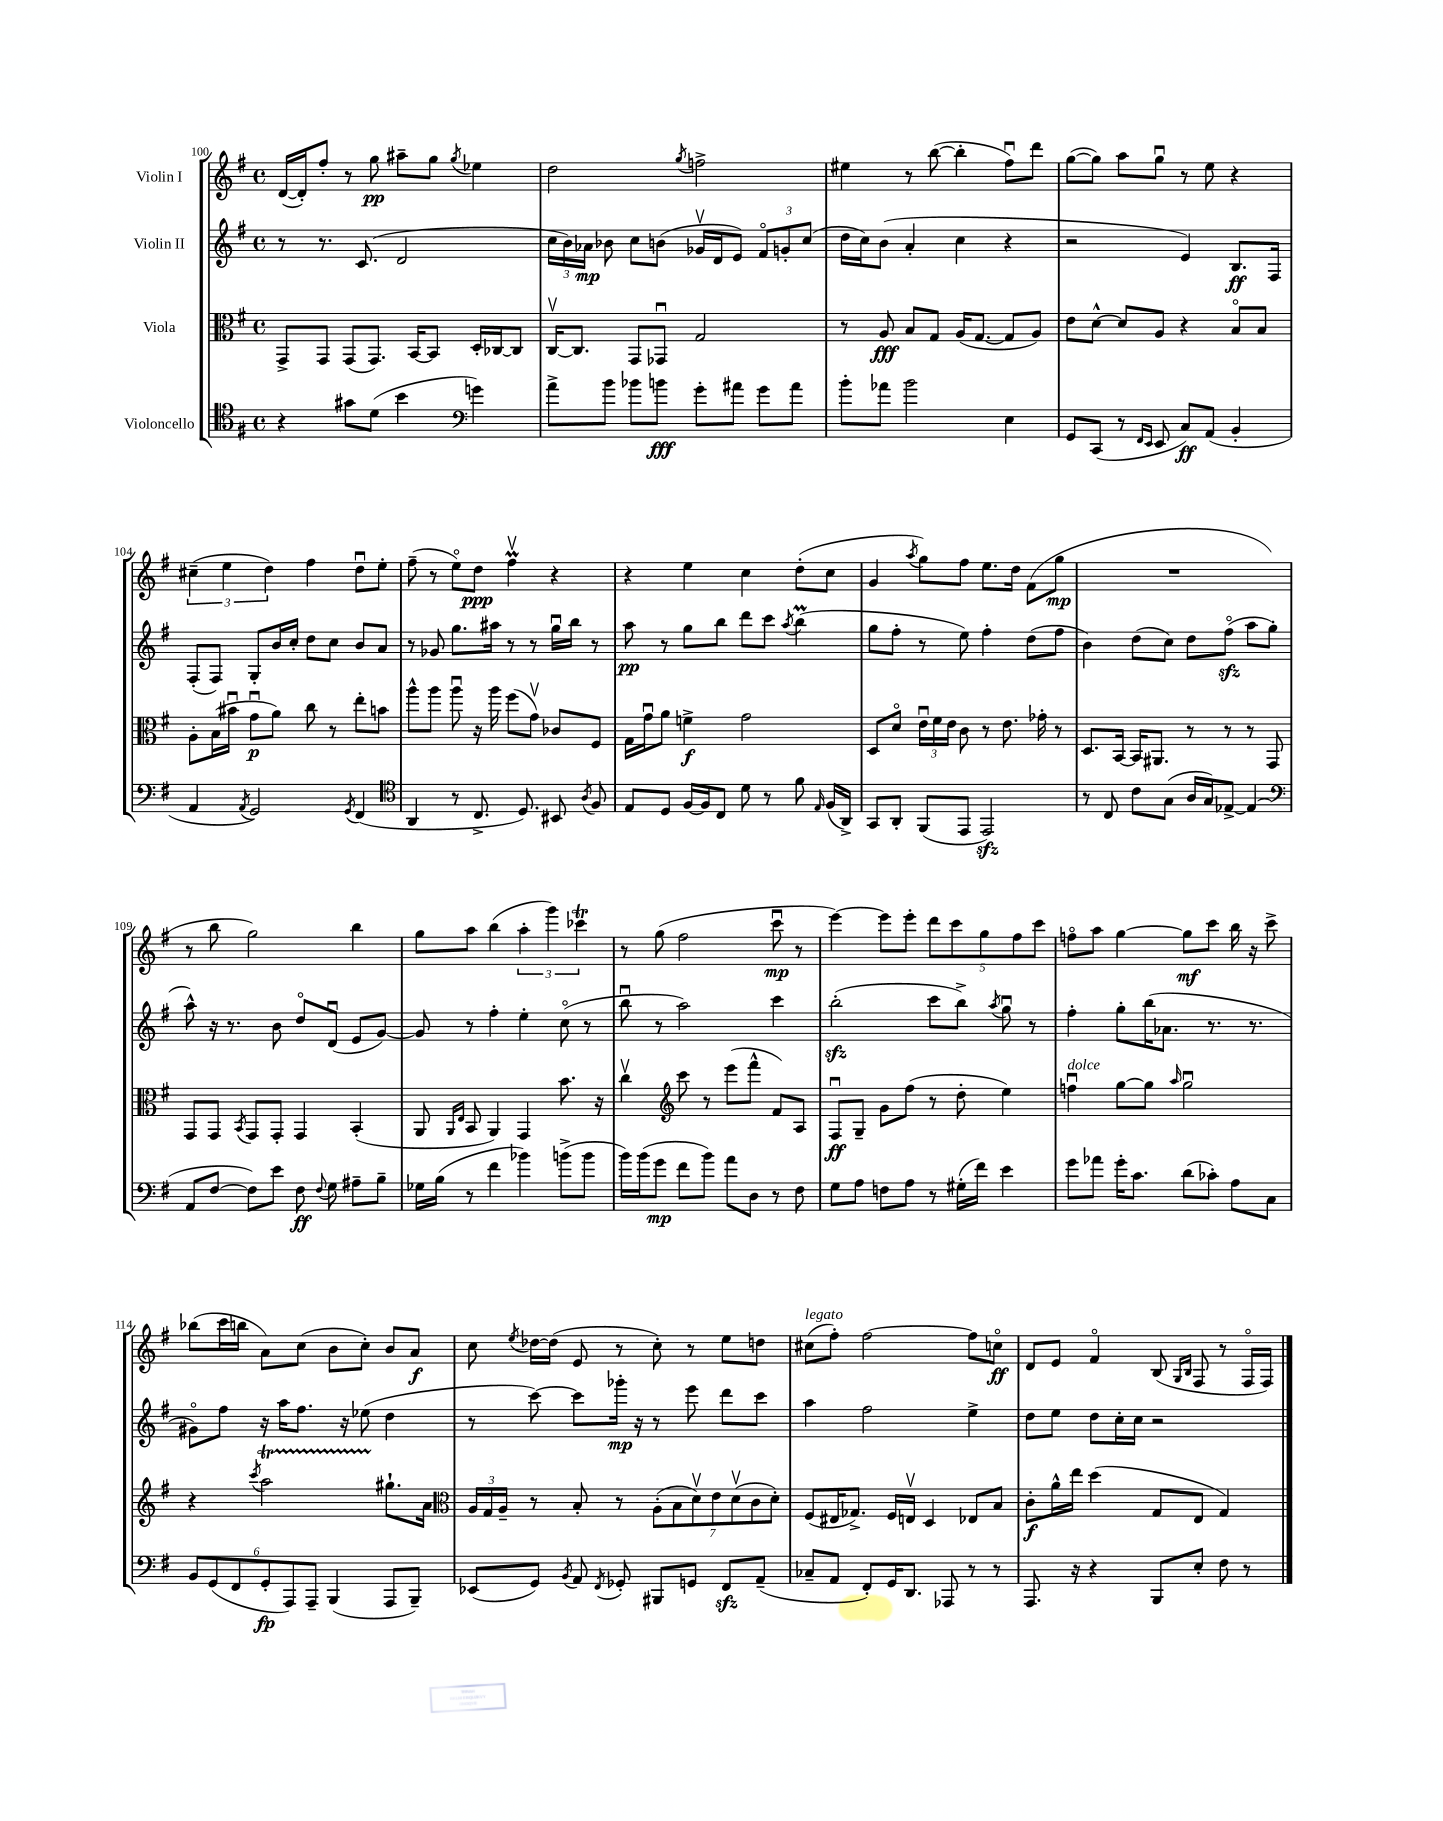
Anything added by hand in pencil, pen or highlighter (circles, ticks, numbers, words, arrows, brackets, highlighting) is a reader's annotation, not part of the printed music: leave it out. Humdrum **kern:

**kern	**dynam	**kern	**dynam	**kern	**dynam	**kern	**dynam
*part4	*part4	*part3	*part3	*part2	*part2	*part1	*part1
*staff4	*staff4	*staff3	*staff3	*staff2	*staff2	*staff1	*staff1
*I"Violoncello	*	*I"Viola	*	*I"Violin II	*	*I"Violin I	*
*clefC4	*	*clefC3	*	*clefG2	*	*clefG2	*
*k[f#]	*	*k[f#]	*	*k[f#]	*	*k[f#]	*
*M4/4	*	*M4/4	*	*M4/4	*	*M4/4	*
*met(c)	*	*met(c)	*	*met(c)	*	*met(c)	*
=100	=100	=100	=100	=100	=100	=100	=100
4r	.	8GG^/L	.	8r	.	([16d/LL	.
.	.	.	.	.	.	16d'/J])	.
.	.	8GG/J	.	8.r	.	8ff#'/J	.
8g#X\L	.	(8GG/L	.	.	.	8r	.
.	.	.	.	(8.c/	.	.	.
(8d\J	.	8.GG/J)	.	.	.	8gg\	pp
4b\	.	.	.	2d/	.	8aa#X~\L	.
.	.	[16BB/KL	.	.	.	.	.
.	.	8BB/J]	.	.	.	8gg\J	.
*clefF4	*	*	*	*	*	*	*
.	.	.	.	.	.	8qgg/	.
4gn\)	.	16D'/LL	.	.	.	4ee-X\	.
.	.	[16C-X/J	.	.	.	.	.
.	.	8C-/J]	.	.	.	.	.
=101	=101	=101	=101	=101	=101	=101	=101
8a^\L	.	[16Cv/KL	.	24cc\LL	.	2dd\	.
.	.	.	.	24b\)	.	.	.
.	.	8.C/J]	.	.	.	.	.
.	.	.	.	24a-X\JJ	mp	.	.
8b\J	.	.	.	8b-X\	.	.	.
8b-X\L	.	8GG/L	.	8cc\L	.	.	.
8bn\J	fff	8GG-Xu/J	.	(8bn\J	.	.	.
.	.	.	.	.	.	8qgg/	.
8g'\L	.	2G/	.	16g-Xv/LL	.	2ffn^\	.
.	.	.	.	16d/J	.	.	.
8a#X\J	.	.	.	8e/J)	.	.	.
8g\L	.	.	.	12f#/L	.	.	.
.	.	.	.	12gn'/	.	.	.
8a#\J	.	.	.	.	.	.	.
.	.	.	.	(12cc/J	.	.	.
=102	=102	=102	=102	=102	=102	=102	=102
8b'\L	.	8r	.	16dd\LL	.	4ee#X\	.
.	.	.	.	16cc\J)	.	.	.
8a-X\J	.	8A/	fff	(8b\J	.	.	.
2b\	.	8B/L	.	4a'/	.	8r	.
.	.	8G/J	.	.	.	([8bb\	.
.	.	(16A/KL	.	4cc\	.	4bb'\]	.
.	.	[8.G/J	.	.	.	.	.
4E\	.	8G/L]	.	4r	.	8ff#u\L)	.
.	.	8A/J)	.	.	.	8ddd\J	.
=103	=103	=103	=103	=103	=103	=103	=103
8GG/L	.	8e\L	.	2r	.	([8gg\L	.
(8CC/J	.	[8d^^\J	.	.	.	8gg\J])	.
8r	.	8d/L]	.	.	.	8aa\L	.
16qqFF#/LL	.	.	.	.	.	.	.
16qqEE/JJ	.	.	.	.	.	.	.
8EE/	.	8A/J	.	.	.	8ggu\J	.
8C/L)	ff	4r	.	4e/)	.	8r	.
(8AA/J	.	.	.	.	.	8ee\	.
4BB'/	.	8B/L	.	8.B/L	ff	4r	.
.	.	8B/J	.	.	.	.	.
.	.	.	.	16F#/Jk	.	.	.
!!LO:LB:g=z
=104	=104	=104	=104	=104	=104	=104	=104
4AA/	.	8A'\L	.	(8F#'/L	.	(6cc#X~\	.
.	.	(16B\L	.	8F#/J)	.	.	.
.	.	.	.	.	.	6ee\	.
.	.	16b#Xu\JJ	.	.	.	.	.
8qAA/	.	.	.	.	.	.	.
2GG/)	.	8gu\L	p	8G'/L	.	.	.
.	.	.	.	.	.	6dd\)	.
.	.	8a\J)	.	16b/L	.	.	.
.	.	.	.	16cc'/JJ	.	.	.
.	.	8cc\	.	8dd\L	.	4ff#\	.
.	.	8r	.	8cc\J	.	.	.
8qGG/	.	.	.	.	.	.	.
(4FF#/	.	8ee'\L	.	8b/L	.	8ddu\L	.
.	.	8bn\J	.	8a/J	.	8ee'\J	.
=105	=105	=105	=105	=105	=105	=105	=105
*clefC4	*	*	*	*	*	*	*
4AA/	.	8aa^^\L	.	8r	.	(8ff#~\	.
.	.	8aa\J	.	8g-X/	.	8r	.
8r	.	8aau\	.	8.gg\L	.	8ee\L)	.
8.C^/	.	16r	.	.	.	8dd\J	ppp
.	.	16aa\	.	16aa#X\Jk	.	.	.
.	.	(8ff#\L	.	8r	.	4ff#mv\	.
8.D/)	.	.	.	.	.	.	.
.	.	8gv\J)	.	8r	.	.	.
8BB#X/	.	8c-X/L	.	16ggu\LL	.	4r	.
.	.	.	.	16bb\JJ	.	.	.
8qA/	.	.	.	.	.	.	.
8F#/	.	8F#/J	.	8r	.	.	.
=106	=106	=106	=106	=106	=106	=106	=106
8E/L	.	16G\LL	.	8aa\	pp	4r	.
.	.	16gu\J	.	.	.	.	.
8D/J	.	8a\J	.	8r	.	.	.
[16F#/LL	.	4fn^\	f	8gg\L	.	4ee\	.
16F#/J]	.	.	.	.	.	.	.
8C/J	.	.	.	8bb\J	.	.	.
8d\	.	2g\	.	8ddd\L	.	4cc\	.
8r	.	.	.	8ccc\J	.	.	.
.	.	.	.	8qaa/	.	.	.
8f#\	.	.	.	(4bbm\	.	(8dd'\L	.
16qqE/	.	.	.	.	.	.	.
(16F#/LL	.	.	.	.	.	8cc\J	.
16AA^/JJ)	.	.	.	.	.	.	.
=107	=107	=107	=107	=107	=107	=107	=107
8GG/L	.	8D/L	.	8gg\L	.	4g/	.
8AA'/J	.	8d/J	.	8ff#'\J	.	.	.
.	.	.	.	.	.	8qaa/	.
(8FF#/L	.	24eu\LL	.	8r	.	8gg\L)	.
.	.	24f#\	.	.	.	.	.
.	.	24e\JJ	.	.	.	.	.
8EE/J	.	8c\	.	8ee\)	.	8ff#\J	.
2EEzz/)	.	8r	.	4ff#'\	.	8.ee\L	.
.	.	8.e\	.	.	.	.	.
.	.	.	.	.	.	16dd\Jk	.
.	.	.	.	(8dd\L	.	(8f#\L	.
.	.	16g-X'\	.	.	.	.	.
.	.	8r	.	8ff#\J	.	8gg\J	mp
=108	=108	=108	=108	=108	=108	=108	=108
8r	.	8.D/L	.	4b\)	.	1r	.
8C/	.	.	.	.	.	.	.
.	.	[16BB/Jk	.	.	.	.	.
8c\L	.	16BB/KL]	.	(8dd\L	.	.	.
.	.	8.AA#X/J	.	.	.	.	.
(8G\J	.	.	.	8cc\J)	.	.	.
16A/LL	.	8r	.	8dd\L	.	.	.
16G/J)	.	.	.	.	.	.	.
[8E-X^/J	.	8r	.	(8ff#zz\J	.	.	.
(4E-/]	.	8r	.	8aa\L	.	.	.
.	.	8GG/	.	8gg'\J	.	.	.
!!LO:LB:g=z
=109	=109	=109	=109	=109	=109	=109	=109
*clefF4	*	*	*	*	*	*	*
8AA/L	.	8GG/L	.	8aa^^\)	.	8r	.
[8F#/J	.	8GG/J	.	16r	.	8bb\	.
.	.	.	.	8.r	.	.	.
.	.	8qBB/	.	.	.	.	.
8F#\L])	.	8GG/L	.	.	.	2gg\)	.
8e\J	.	8GG'/J	.	8b\	.	.	.
8F#\	ff	4GG/	.	8dd/L	.	.	.
8qqF#/	.	.	.	.	.	.	.
8G\	.	.	.	(8du/J	.	.	.
8A#X~\L	.	(4BB'/	.	8e/L	.	4bb\	.
8B~\J	.	.	.	[8g/J)	.	.	.
=110	=110	=110	=110	=110	=110	=110	=110
16G-X\LL	.	8AA/	.	8g/]	.	8gg\L	.
(16B\JJ	.	.	.	.	.	.	.
.	.	16qqAA/LL	.	.	.	.	.
.	.	16qqE/JJ	.	.	.	.	.
8r	.	8BB/	.	8r	.	8aa\J	.
4f#\	.	4AA/)	.	4ff#'\	.	(4bb\	.
4b-X\)	.	4GG/	.	4ee'\	.	6aa'\	.
.	.	.	.	.	.	6ggg\)	.
(8bn^\L	.	8.b\	.	(8cc\	.	.	.
.	.	.	.	.	.	6ccc-XT\	.
8b\J	.	.	.	8r	.	.	.
.	.	16r	.	.	.	.	.
=111	=111	=111	=111	=111	=111	=111	=111
16b\LL)	.	4ccv\	.	8bbu\	.	8r	.
(16b\J	.	.	.	.	.	.	.
8g\J	mp	.	.	8r	.	(8gg\	.
*	*	*clefG2	*	*	*	*	*
8f#\L	.	8ccc\	.	2aa\)	.	2ff#\	.
8b\J)	.	8r	.	.	.	.	.
8a\L	.	(8eee\L	.	.	.	.	.
8D\J	.	8fff#^^\J	.	.	.	.	.
8r	.	8f#/L)	.	4ccc\	.	8cccu\	mp
8F#\	.	8A/J	.	.	.	8r	.
=112	=112	=112	=112	=112	=112	=112	=112
8G\L	.	8F#u/L	ff	(2bbzz'\	.	[4eee\)	.
8A\J	.	8G~/J	.	.	.	.	.
8Fn\L	.	8g\L	.	.	.	8eee\L]	.
8A\J	.	(8ff#\J	.	.	.	8eee'\J	.
8r	.	8r	.	8ccc\L	.	10ddd\L	.
.	.	.	.	.	.	10ccc\	.
(16G#X'\LL	.	8dd'\	.	8bb^\J)	.	.	.
16f#\JJ)	.	.	.	.	.	.	.
.	.	.	.	.	.	10gg\	.
.	.	.	.	8qaa/	.	.	.
4e\	.	4ee\)	.	8ggu\	.	.	.
.	.	.	.	.	.	10ff#\	.
.	.	.	.	8r	.	.	.
.	.	.	.	.	.	10ccc\J	.
=113	=113	=113	=113	=113	=113	=113	=113
!	!	!LO:TX:a:i:t=dolce	!	!	!	!	!
8g\L	.	4ffnu\	.	4ff#'\	.	8ffn\L	.
8a-X\J	.	.	.	.	.	8aa\J	.
16g'\KL	.	[8gg\L	.	8gg'\L	.	[4gg\	.
8.c\J	.	.	.	.	.	.	.
.	.	8gg\J]	.	(16bb\K	.	.	.
.	.	.	.	8.a-X\J	.	.	.
.	.	16qqaa/	.	.	.	.	.
(8d\L	.	2ggu\	.	.	.	8gg\L]	mf
8c-X'\J)	.	.	.	8.r	.	8ccc\J	.
8A\L	.	.	.	.	.	16bb\	.
.	.	.	.	8.r	.	16r	.
8C\J	.	.	.	.	.	8ccc^\	.
!!LO:LB:g=z
=114	=114	=114	=114	=114	=114	=114	=114
12BB/L	.	4r	.	8g#X\L)	.	(8bb-X\L	.
(12GG/	.	.	.	.	.	.	.
.	.	.	.	8ff#\J	.	16ccc\L	.
12FF#/	.	.	.	.	.	.	.
.	.	.	.	.	.	16bbn\JJ	.
.	.	8qccc/	.	.	.	.	.
12GG'/	fp	2aaT\	.	16r	.	8a\L)	.
.	.	.	.	16aa\KL	.	.	.
12AAA/)	.	.	.	.	.	.	.
.	.	.	.	8.ff#\J	.	(8cc\J	.
12AAA~/J	.	.	.	.	.	.	.
(4BBB/	.	.	.	.	.	8b\L	.
.	.	.	.	16r	.	.	.
.	.	.	.	(8ee-X\	.	8cc'\J)	.
8AAA/L	.	8.gg#X`\L	.	4dd\	.	8b/L	.
8BBB~/J)	.	.	.	.	.	8a/J	f
.	.	16a\Jk	.	.	.	.	.
=115	=115	=115	=115	=115	=115	=115	=115
*	*	*clefC3	*	*	*	*	*
(8EE-X/L	.	24A/LL	.	8r	.	8cc\	.
.	.	24G/	.	.	.	.	.
.	.	24A~/JJ	.	.	.	.	.
.	.	.	.	.	.	8qee/	.
8GG/J)	.	8r	.	[8ccc\)	.	[16dd-X\LL	.
.	.	.	.	.	.	(16dd-\JJ]	.
8qBB/	.	.	.	.	.	.	.
8AA/	.	8B'/	.	8ccc\L]	.	8e/	.
8qFF#/	.	.	.	.	.	.	.
8GG-X'/	.	8r	.	16ggg-X'\Jk	mp	8r	.
.	.	.	.	16r	.	.	.
8BBB#X/L	.	(14A'\L	.	8r	.	8cc'\)	.
.	.	14B\	.	.	.	.	.
8GGn/J	.	.	.	8eee\	.	8r	.
.	.	14dv\)	.	.	.	.	.
.	.	14e\	.	.	.	.	.
8FF#zz/L	.	.	.	8ddd\L	.	8ee\L	.
.	.	(14dv\	.	.	.	.	.
.	.	14c\	.	.	.	.	.
(8AA~/J	.	.	.	8ccc\J	.	8ddn\J	.
.	.	14d'\J)	.	.	.	.	.
=116	=116	=116	=116	=116	=116	=116	=116
!	!	!	!	!	!	!LO:TX:a:i:t=legato	!
8C-X~/L	.	(8F#/L	.	4aa\	.	(8cc#X\L	.
8AA/J	.	16E#X/K	.	.	.	8ff#'\J)	.
.	.	8.G-X^/J)	.	.	.	.	.
8FF#'/L)	.	.	.	2ff#\	.	[2ff#\	.
16GG/K	.	16F#/LL	.	.	.	.	.
8.DD/J	.	16Env/JJ	.	.	.	.	.
.	.	4D/	.	.	.	.	.
8AAA-X/	.	.	.	.	.	.	.
8r	.	8E-X/L	.	4ee^\	.	8ff#\L]	.
8r	.	8B/J	.	.	.	8ccn\J	ff
=117	=117	=117	=117	=117	=117	=117	=117
8.AAA/	.	8c'\L	f	8dd\L	.	8d/L	.
.	.	16a^^\L	.	8ee\J	.	8e/J	.
16r	.	16ee\JJ	.	.	.	.	.
4r	.	(4dd\	.	8dd\L	.	4f#/	.
.	.	.	.	16cc'\L	.	.	.
.	.	.	.	16cc\JJ	.	.	.
8BBB/L	.	8G/L	.	2r	.	(8B/	.
.	.	.	.	.	.	16qqG/LL	.
.	.	.	.	.	.	16qqB/JJ	.
8E'/J	.	8E/J	.	.	.	8F#/	.
8F#\	.	4G/)	.	.	.	8r	.
8r	.	.	.	.	.	16F#/LL	.
.	.	.	.	.	.	16F#/JJ)	.
==	==	==	==	==	==	==	==
*-	*-	*-	*-	*-	*-	*-	*-
